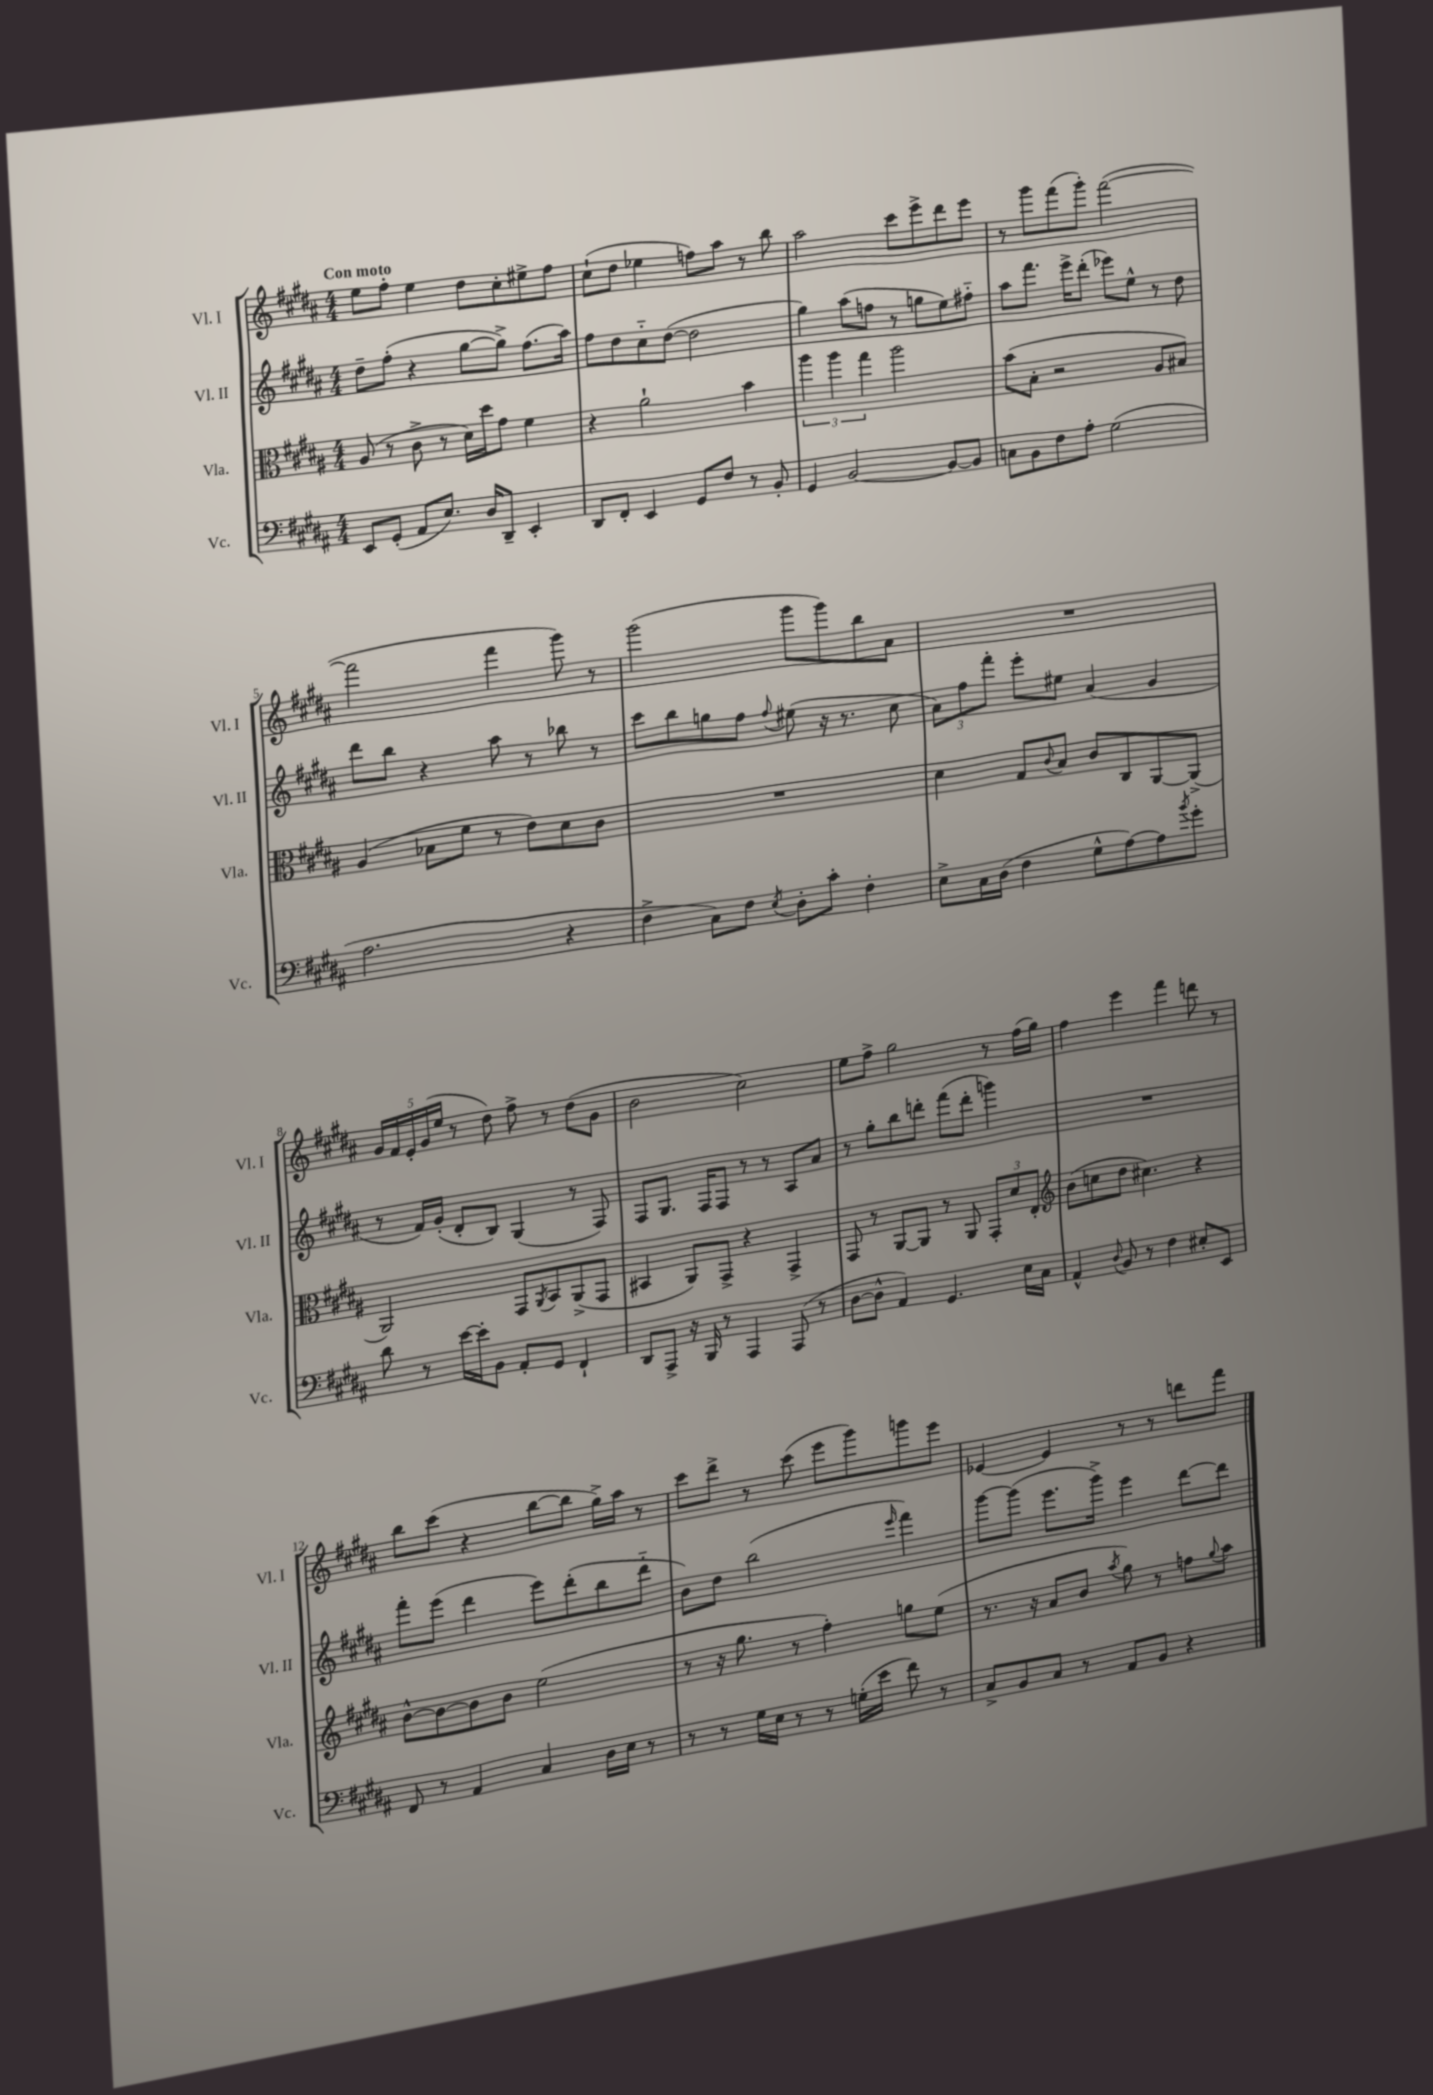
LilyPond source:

<<
\new StaffGroup <<
\new Staff = "s0" \with { instrumentName = "Vl. I" shortInstrumentName = "Vl. I" } {
    \clef treble \key b \major \numericTimeSignature \time 4/4 \tempo "Con moto"
    e''8 fis''8-. e''4 dis''8 cis''8-. eis''8-> fis''8 |
    cis''8-!( dis''8 ees''4 f''8) ais''8 r8 b''8 |
    ais''2 cis'''8 e'''8-> dis'''8 e'''8 |
    r8 gis'''8 fis'''8( gis'''8-.) fis'''2~( |
    fis'''2 fis'''4 gis'''8) r8 |
    gis'''2( gis'''8 gis'''8) b''8 ais'8 |
    R1 |
    \tuplet 5/4 { gis'16 fis'16 e'16-. gis'16( e''16 } r8 dis''8) fis''8-> r8 dis''8( gis'8 |
    b'2 cis''2) |
    e''8 fis''8-> gis''2 r8 fis''16( gis''16) |
    fis''4 e'''4 fis'''4 d'''8 r8 |
    b''8 cis'''8( r4 b''8~ b''8 gis''16->) ais''16 r8 |
    cis'''8 dis'''8-> r8 cis'''8( e'''8 gis'''8) g'''8 e'''8 |
    ees'4~ ees'4 r8 r8 d'''8 fis'''8 \bar "|." |
}
\new Staff = "s1" \with { instrumentName = "Vl. II" shortInstrumentName = "Vl. II" } {
    \clef treble \key b \major \numericTimeSignature \time 4/4
    dis''8-- fis''8-.( r4 gis''8~ gis''8->) fis''8.( ais''16) |
    fis''8 dis''8 cis''8-_ dis''8~( dis''2 |
    gis''4) ais''8( f''8 r8 g''8 e''8) fis''8-_ |
    ais''8 fis'''8. e'''16-> dis'''8-.( ees'''8) e''8-^ r8 dis''8 |
    dis'''8 b''8 r4 ais''8 r8 bes''8 r8 |
    cis'''8 b''8 g''8 fis''8 \appoggiatura { fis''8 } eis''8( r16 r8. cis''8 |
    \tuplet 3/2 { ais'8) fis''8 fis'''8-. } e'''8-. eis''8 ais'4( gis'4 |
    r8 fis'16) gis'16-.( dis'8-. b8) gis4( r8 fis8) |
    fis8 gis8. fis16 fis8 r8 r8 ais8 ais'8 |
    r8 gis''8-. b''8 d'''8-. fis'''8( d'''8-. g'''4) |
    R1 |
    fis'''8-. e'''8( dis'''4 e'''8) dis'''8-.( b''8 dis'''8-_ |
    b'8) dis''8 b''2( \grace { e'''16 } fis'''4) |
    gis'''8~ gis'''8( e'''8. gis'''16->) e'''4 dis'''8~ dis'''8 \bar "|." |
}
\new Staff = "s2" \with { instrumentName = "Vla." shortInstrumentName = "Vla." } {
    \clef alto \key b \major \numericTimeSignature \time 4/4
    ais8( r8 cis'8-> r8 dis'16) dis''16 gis'8 fis'4 |
    r4 ais'2-! b'4 |
    \tuplet 3/2 { ais''4 ais''4 gis''4 } ais''2 |
    b'8( b8-. r2 ais8 bis8) |
    ais4( bes8 fis'8 r8 e'8) dis'8 cis'8 |
    R1 |
    dis'4 gis8 \appoggiatura { cis'8 } b8 cis'8 cis8 ais,8~ ais,8->( |
    ais,2) gis,8 \acciaccatura { ais,8 } b,8 ais,8->( gis,8 |
    bis,4 ais,8) gis,8-> r4 gis,4-> |
    gis,8 r8 ais,8~ ais,8 r8 ais,8 \tuplet 3/2 { gis,8-. dis'8 e8-. } |
    \clef treble b'8( c''8 dis''8 cis''4.) r4 |
    b'8~-^ b'8~ b'8 b'8 e''2( |
    r8 r16 gis''8. r8 fis''4-.) g''8 e''8( |
    r8. r16 ais'8 b'8 \acciaccatura { ais''8 } gis''8) r8 f''8 \appoggiatura { gis''8 } ais''8 \bar "|." |
}
\new Staff = "s3" \with { instrumentName = "Vc." shortInstrumentName = "Vc." } {
    \clef bass \key b \major \numericTimeSignature \time 4/4
    e,8 gis,8-.( ais,8 e8.) dis16 dis,8-- e,4-. |
    dis,8 fis,8-. e,4 gis,8 fis8 r8 b,8-. |
    gis,4 b,2~ b,8~ b,8 |
    c8 b,8 fis8 ais8-. gis2( |
    ais2. r4 |
    fis4-> cis8) fis8 \acciaccatura { e8 } dis8-. cis'8-. fis4-. |
    e8-> cis16 dis16( fis4 gis8-^ ais8~) ais8 \acciaccatura { b'8 } gis'8-. |
    dis'8 r8 e'16~ e'16-. b,8 ais,8-. gis,8 fis,4-! |
    dis,8 ais,,8-> r16 b,,16 r8 ais,,4 ais,,8( r8 |
    dis8~ dis8-^ ais,4) gis,4. e16 cis16 |
    ais,4-^ \appoggiatura { dis8 } b,8 r8 fis4 eis8-. e,8 |
    fis,8 r8 ais,4 cis4 dis16 e16 r8 |
    r8 r8 gis16 e16 r8 r8 g16-.( e'16 fis'8) r8 |
    cis8-> b,8 cis8 r8 ais,8 b,8 r4 \bar "|." |
}
>>
>>
